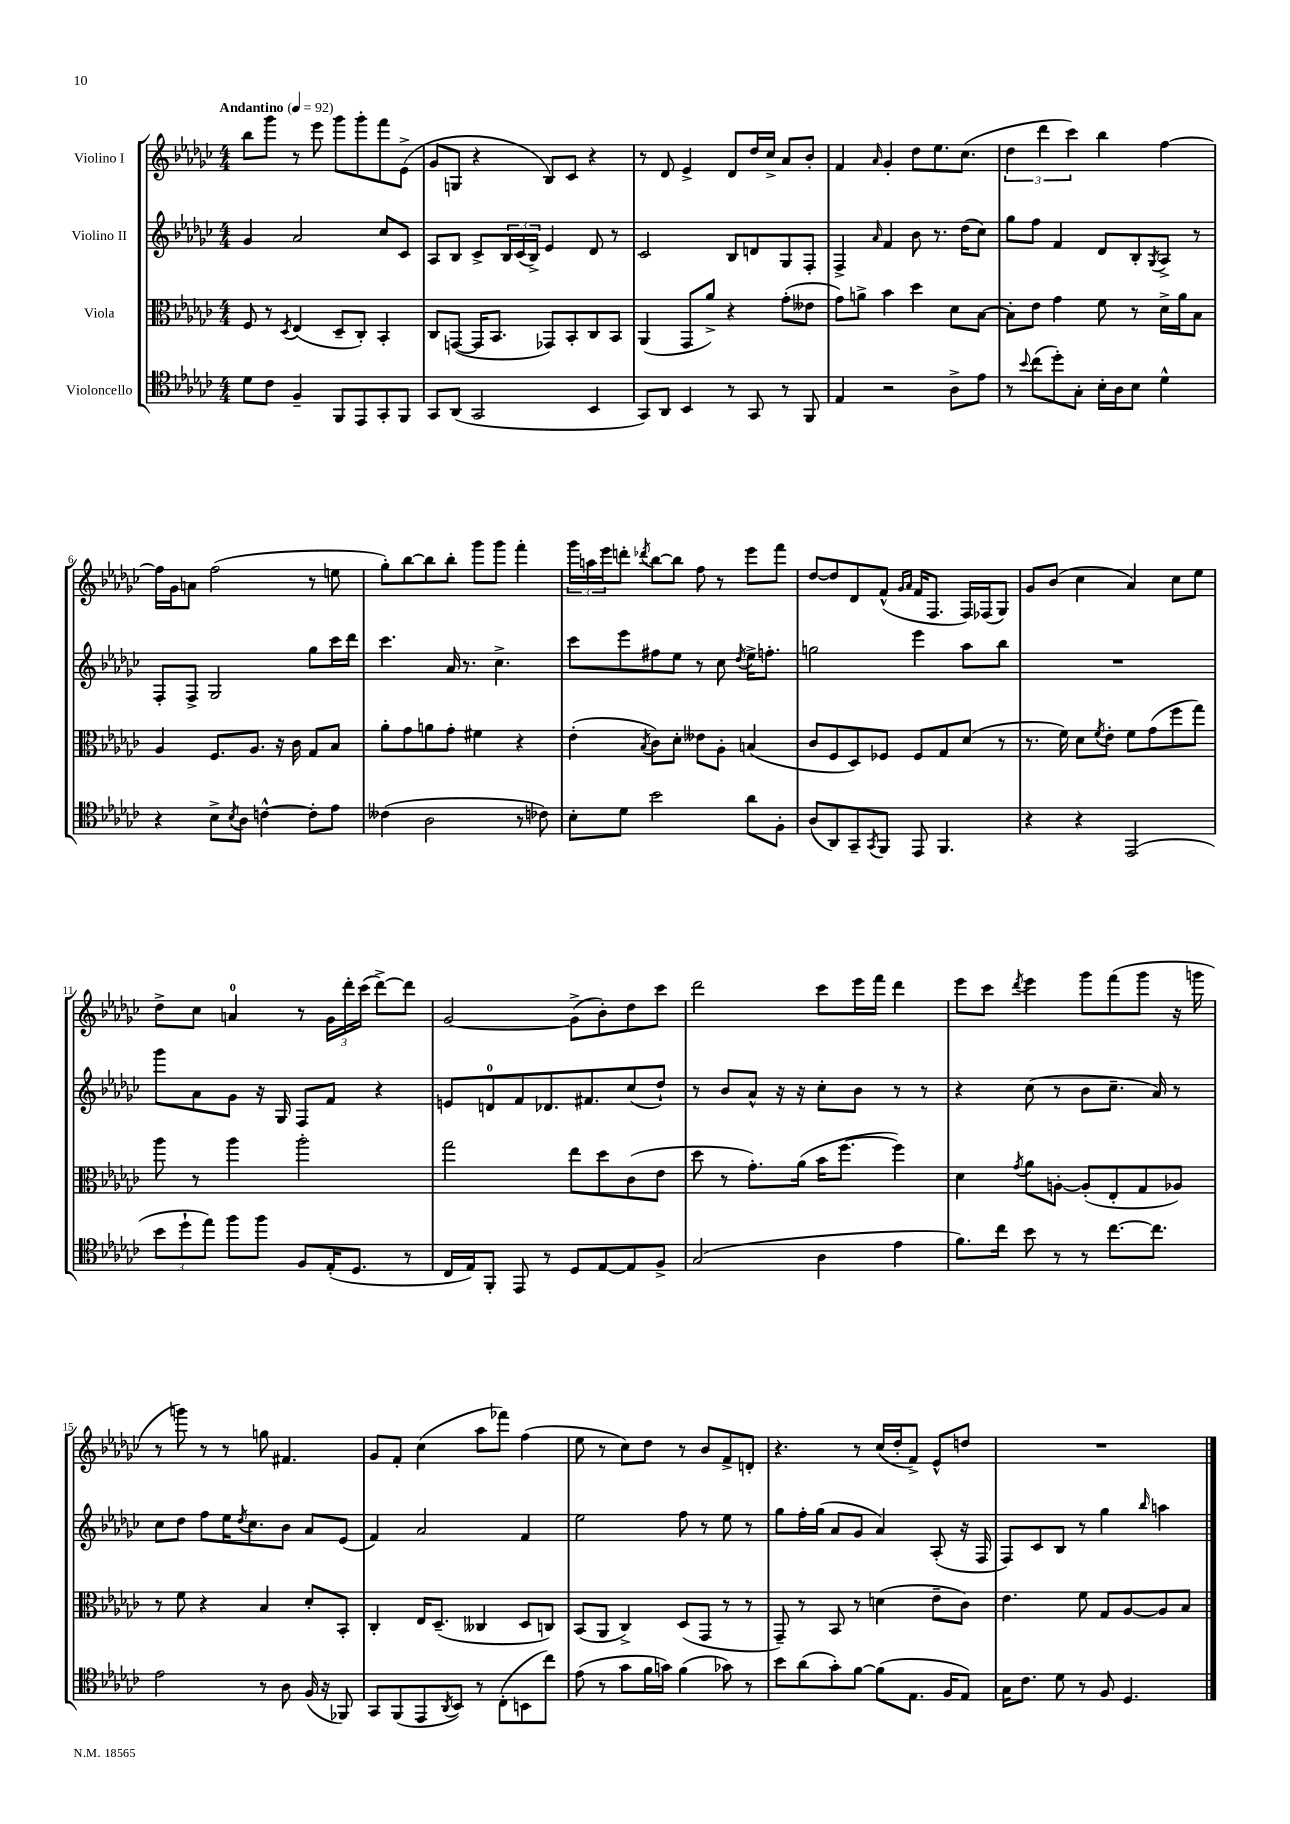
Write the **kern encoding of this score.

**kern	**kern	**kern	**kern
*staff4	*staff3	*staff2	*staff1
*clefC4	*clefC3	*clefG2	*clefG2
*k[b-e-a-d-g-c-]	*k[b-e-a-d-g-c-]	*k[b-e-a-d-g-c-]	*k[b-e-a-d-g-c-]
*M4/4	*M4/4	*M4/4	*M4/4
*MM92	*MM92	*MM92	*MM92
8d-\L	8F/	4g-/	8bb-\L
8c-\J	8r	.	8ggg-\J
.	8qD-/	.	.
4F~/	(4E-/	2a-/	8r
.	.	.	8eee-\
8FF/L	8D-~/L	.	8ggg-\L
8EE-/	8C-'/J)	.	8ggg-'\
8GG-'/	4BB-'/	8cc-/L	8fff\
8FF/J	.	8c-/J	(8e-^\J
=	=	=	=
8GG-/L	8C-/L	8A-/L	8g-/L
(8AA-/J	([8GG/J	8B-/J	8G/J
2GG-/	16GG/]LK	8c-^/L	4r
.	8.BB-/J	.	.
.	.	24B-/L	.
.	.	(24c-/	.
.	.	24B-^/JJ)	.
.	8GG-/L)	4e-/	8B-/L)
.	8BB-'/	.	8c-/J
4BB-/	8C-/	8d-/	4r
.	8BB-/J	8r	.
=	=	=	=
8GG-/L)	(4AA-/	2c-/	8r
8AA-/J	.	.	8d-/
4BB-/	8GG-/L	.	4e-^/
.	8a-^/J)	.	.
8r	4r	8B-/L	8d-/L
8GG-/	.	8d/	16dd-/L
.	.	.	16cc-^/JJ
8r	(8g-'\L	8G-/	8a-/L
8FF/	8e--\J	8F'/J	8b-'/J
=	=	=	=
4E-/	8g-\L)	4F^/	4f/
.	8a^\J	.	.
.	.	16qqa-/	16qqa-/
2r	4b-\	4f/	4g-'/
.	4dd-\	8b-\	8dd-\L
.	.	8.r	8.ee-\
8A-^\L	8d-\L	.	.
.	.	(16dd-\LK	(8.cc-\J
8e-\J	[8B-\J	8cc-\J)	.
=	=	=	=
8r	8B-'\]L	8gg-\L	6dd-\
8qqb-/	.	.	.
(8cc-\L	8e-\J	8ff\J	.
.	.	.	6ddd-\
8dd-'\)	4g-\	4f/	.
.	.	.	6ccc-\)
8G-'\J	.	.	.
16B-'\LL	8f\	8d-/L	4bb-\
16A-\J	.	.	.
8B-\J	8r	8B-'/	.
.	.	8qG-/	.
4d-^^\	16d-^\LL	8A-^/J	[4ff\
.	16a-\J	.	.
.	8B-\J	8r	.
=	=	=	=
4r	4A-/	8F'/L	16ff\]LL
.	.	.	16g-\J
.	.	8F^/J	8a\J
8B-^\L	8.F/L	2G-/	(2ff\
8qB-/	.	.	.
8A-\J	.	.	.
.	8.A-/J	.	.
[4c^^\	.	.	.
.	16r	.	.
.	16c-\	.	.
8c'\]L	8G-/L	8gg-\L	8r
8e-\J	8B-/J	16ccc-\L	8ee\
.	.	16ddd-\JJ	.
=	=	=	=
(4c--\	8a-'\L	4.ccc-\	8gg-'\L)
.	8g-\	.	[8bb-\
2A-\	8a\	.	8bb-\]
.	8g-'\J	16a-/	8bb-'\J
.	.	8.r	.
.	4f#\	.	8ggg-\L
.	.	4.cc-^\	8ggg-\J
8r	4r	.	4fff'\
8c-\)	.	.	.
=	=	=	=
8B-'\L	(4e-'\	8ccc-\L	24ggg-\LL
.	.	.	24aa\
.	.	.	24eee-\J
8d-\J	.	8eee-\	8ddd'\J
.	8qB-/	.	8qddd-/
2b-\	8c-\L)	8ff#\	[8bb-\L
.	8d-'\J	8ee-\J	8bb-\]J
.	8e--\L	8r	8ff\
.	8A-'\J	8cc-\	8r
.	.	8qdd-/	.
8a-\L	(4B/	16ee-^\LK	8eee-\L
.	.	8.ff'\J	.
8F'\J	.	.	8fff\J
=	=	=	=
(8A-/L	8c-/L	2gg\	[8dd-/L
8AA-/)	8F/	.	8dd-/]
8GG-~/	8D-/)	.	8d-/
8qGG-/	.	.	.
8FF/J	8F-/J	.	(8f^^/J
.	.	.	16qqg-/LL
.	.	.	16qqa-/JJ
8EE-/	8F-/L	4eee-\	16f/LK
.	.	.	8.F/J
4.FF/	8G-/	.	.
.	(8d-/J	8aa-\L	16F/LL)
.	.	.	(16F-/J
.	8r	8bb-\J	8G-/J)
=	=	=	=
4r	8.r	1r	8g-/L
.	.	.	(8b-/J
.	16f\)	.	.
4r	8d-\L	.	4cc-\
.	8qf/	.	.
.	8e-'\J	.	.
(2EE-/	8f\L	.	4a-/)
.	(8g-\	.	.
.	8ff\	.	8cc-\L
.	8gg-\J)	.	8ee-\J
=	=	=	=
12b-\L	8aa-\	8ggg-\L	8dd-^\L
12dd-`\	.	.	.
.	8r	8a-\	8cc-\J
12ee-\J)	.	.	.
8ff\L	4aa-\	8g-\J	4a/
8ff\J	.	16r	.
.	.	16G-/	.
8F/L	2aa-'\	8F/L	8r
(16E-'/K	.	8f/J	24g-\LL
.	.	.	24ddd-'\
8.D-/J	.	.	.
.	.	.	(24ccc-\JJ
.	.	4r	[8ddd-^\L)
8r	.	.	8ddd-\]J
=	=	=	=
16C-/LL	2gg-\	8e/L	[2g-/
16E-/J)	.	.	.
8FF'/J	.	8d/	.
8EE-/	.	8f/	.
8r	.	8.d-/	.
8D-/L	8ee-\L	.	(8g-^\]L
.	.	8.f#/	.
[8E-/	8dd-\	.	8b-'\)
8E-/]	(8c-\	(8cc-/	8dd-\
8F^/J	8e-\J	8dd-`/J)	8ccc-\J
=	=	=	=
(2G-/	8dd-\	8r	2ddd-\
.	8r	8b-/L	.
.	8.g-'\L)	8a-^^/J	.
.	.	16r	.
.	(16a-\Jk	16r	.
4A-\	16b-\LK	8cc-'\L	8ccc-\L
.	[8.ff\J	.	.
.	.	8b-\J	16eee-\L
.	.	.	16fff\JJ
4e-\	4ff\])	8r	4ddd-\
.	.	8r	.
=	=	=	=
8.f\L)	4d-\	4r	8eee-\L
.	.	.	8ccc-\J
16cc-\Jk	.	.	.
.	8qg-/	.	8qddd-/
8b-\	8a-\L	(8cc-\	4eee-\
8r	[8A'\J	8r	.
8r	(8A'/]L	8b-\L	8ggg-\L
[8.cc-\L	8E-'/	8.cc-~\J	(8fff\
.	8G-/	.	8ggg-\J
8.cc-\]J	.	16a-/)	.
.	8A-/J)	8r	16r
.	.	.	16ggg\
=	=	=	=
2e-\	8r	8cc-\L	8r
.	8f\	8dd-\J	8ggg\)
.	4r	8ff\L	8r
.	.	16ee-\K	8r
.	.	8qdd-/	.
.	.	8.cc-\	.
8r	4B-/	.	8gg\
8A-\	.	8b-\J	4.f#/
(16F/	8d-'/L	8a-/L	.
16r	.	.	.
8FF-/)	8BB-'/J	(8e-/J	.
=	=	=	=
8GG-/L	4C-'/	4f/)	8g-/L
(8FF/	.	.	8f'/J
8EE-/	16E-/LK	2a-/	(4cc-\
.	(8.D-~/J	.	.
8qAA-/	.	.	.
8BB-/J)	.	.	.
8r	4C--/	.	8aa-\L
(8C-'\L	.	.	8fff-\J)
8BB\	8D-/L	4f/	(4ff\
8cc-\J)	8C/J)	.	.
=	=	=	=
(8e-\	(8BB-/L	2ee-\	8ee-\
8r	8AA-/J	.	8r
8g-\L	4C-^/)	.	8cc-\L)
16f\L	.	.	8dd-\J
16g\JJ)	.	.	.
(4f\	(8D-/L	8ff\	8r
.	8GG-/J	8r	8b-/L
8g-\)	8r	8ee-\	8f^/
8r	8r	8r	8d'/J
=	=	=	=
8b-\L	8GG-~/)	8gg-\L	4.r
(8a-\	8r	16ff'\L	.
.	.	(16gg-\JJ	.
8g-'\)	8BB-/	8a-/L	.
[8f\J	8r	8g-/J	8r
(8f\]L	(4d\	4a-/)	(16cc-/LL
.	.	.	16dd-'/J
8.E-\J	.	.	8f^/J)
.	8e-~\L	(8A-'/	8e-^^/L
16F/LK	.	.	.
8E-/J)	8c-\J)	16r	8dd/J
.	.	16F/	.
=	=	=	=
16G-\LK	4.e-\	8F/L)	1r
8.c-\J	.	.	.
.	.	8c-/	.
8d-\	.	8B-/J	.
8r	8f\	8r	.
8F/	8G-/L	4gg-\	.
4.D-/	[8A-/	.	.
.	.	16qqbb-/	.
.	8A-/]	4aa\	.
.	8B-/J	.	.
==	==	==	==
*-	*-	*-	*-
